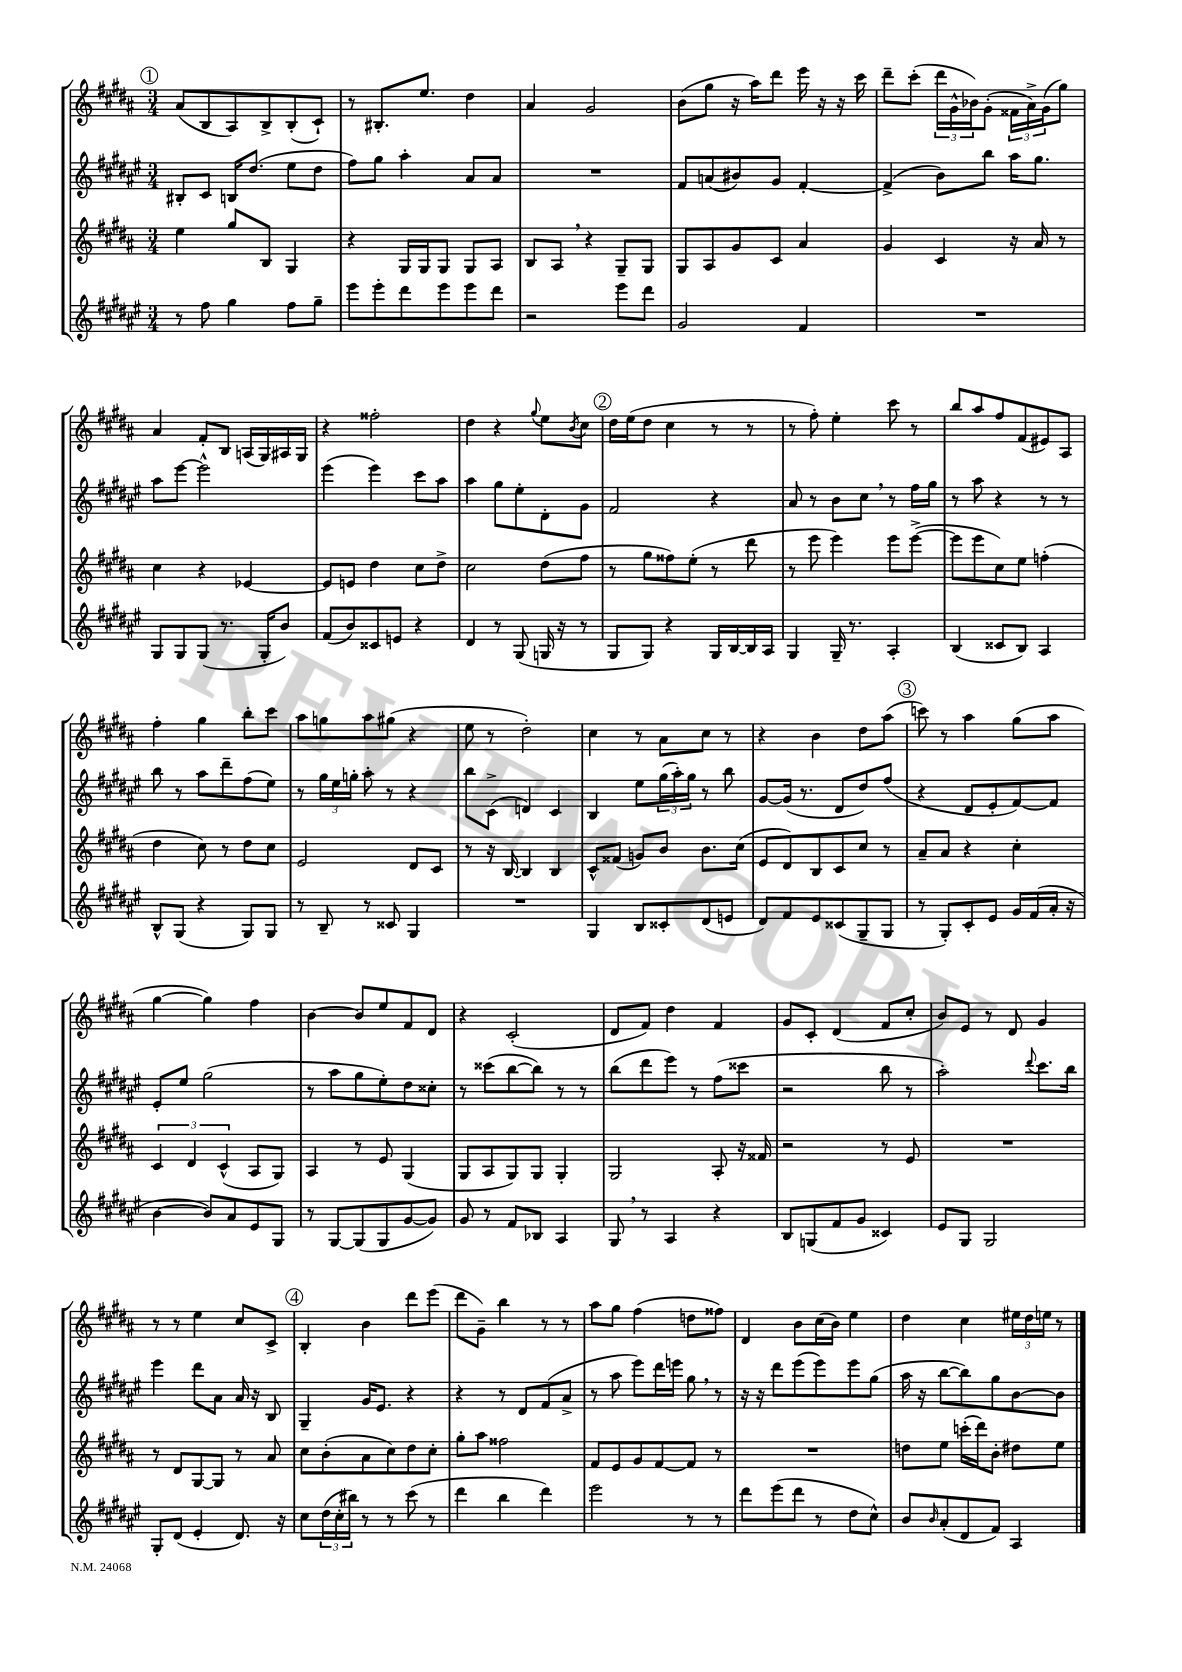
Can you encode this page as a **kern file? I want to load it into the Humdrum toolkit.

**kern	**kern	**kern	**kern
*staff4	*staff3	*staff2	*staff1
*clefG2	*clefG2	*clefG2	*clefG2
*k[f#c#g#d#a#e#]	*k[f#c#g#d#a#]	*k[f#c#g#d#a#e#]	*k[f#c#g#d#a#]
*M3/4	*M3/4	*M3/4	*M3/4
8r	4ee	8B#'	(8a#
8ff#	.	8c#	8B
4gg#	8gg#	16B	8A#)
.	.	(8.dd#	.
.	8B	.	8B^
8ff#	4G#	8ee#	(8B'
8gg#~	.	8dd#	8c#`)
=	=	=	=
8eee#	4r	8ff#)	8r
8eee#'	.	8gg#	8.B#'
8ddd#	16G#	4aa#'	.
.	16G#	.	8.ee
8eee#	8G#	.	.
8eee#	8G#	8a#	4dd#
8ddd#	8A#	8a#	.
=	=	=	=
2r	8B	2.r	4a#
.	8A#	.	.
.	4r	.	2g#
8eee#	8G#~	.	.
8ddd#	8G#	.	.
=	=	=	=
2g#	8G#	8f#	(8b
.	8A#	(8a	8gg#
.	8g#	8b#)	16r
.	.	.	16aa#)
.	8c#	8g#	8ddd#
4f#	4a#	[4f#'	16eee
.	.	.	16r
.	.	.	16r
.	.	.	16ccc#
=	=	=	=
2.r	4g#	(4f#^]	8ddd#~
.	.	.	(8ccc#'
.	4c#	8b)	24ddd#
.	.	.	24g#^^
.	.	.	24b-)
.	.	8bb	(8g#'
.	16r	16aa#	24f##
.	.	.	24a#^)
.	16a#	8.gg#	.
.	.	.	(24g#
.	8r	.	8gg#)
=	=	=	=
8G#	4cc#	8aa#	4a#
8G#	.	[8eee#	.
(8G#	4r	2eee#^^]	8f#'
8.r	.	.	8B
.	[4e-	.	(16A
16G#'	.	.	16G#)
8b)	.	.	16A#
.	.	.	16G#
=	=	=	=
(8f#	8e-]	(4eee#	4r
8b)	8e	.	.
8c##	4dd#	4eee#)	2ff##'
8e	.	.	.
4r	8cc#	8ccc#	.
.	8dd#^	8aa#	.
=	=	=	=
4d#	2cc#	4aa#	4dd#
8r	.	8gg#	4r
(8G#	.	8ee#'	.
.	.	.	8qqgg#
16G	(8dd#	8d#'	8ee
16r	.	.	.
.	.	.	8qb
8r	8ff#	8g#	8cc#
=	=	=	=
8G#	8r	2f#	16dd#
.	.	.	(16ee
8G#)	8gg#	.	8dd#
4r	8ff##)	.	4cc#
.	(8ee'	.	.
16G#	8r	4r	8r
[16B	.	.	.
16B]	8ddd#	.	8r
16A#	.	.	.
=	=	=	=
4G#	8r	8a#	8r
.	8eee	8r	8ff#')
16G#~	4eee)	8b	4ee'
8.r	.	.	.
.	.	8cc#	.
4A#'	8eee	8r	8ccc#
.	([8eee^	16ff#	8r
.	.	16gg#	.
=	=	=	=
(4B	8eee]	8r	8bb
.	8eee	8aa#	8aa#
8c##	8cc#)	4r	8ff#
8B)	8ee	.	(8f#
4A#	(4ff'	8r	8e#)
.	.	8r	8A#
=	=	=	=
8B^^	4dd#	8bb	4ff#'
(8G#	.	8r	.
4r	8cc#)	8aa#	4gg#
.	8r	8ddd#~	.
8G#)	8dd#	(8ff#	8bb'
8G#	8cc#	8ee#)	8ccc#
=	=	=	=
8r	2e	8r	8aa#
8B~	.	24gg#	8gg
.	.	24ee#	.
.	.	24gg'	.
8r	.	8aa#'	8aa#
8c##	.	8r	(8gg#
4G#	8d#	4r	4r
.	8c#	.	.
=	=	=	=
2.r	8r	8bb	8ee
.	16r	(8c#^	8r
.	[16B	.	.
.	4B]	4d)	2dd#')
.	4B	4c#	.
=	=	=	=
4G#	8c#^^	4B	4cc#
.	(8f##	.	.
8B	8g)	8ee#	8r
8c##'	8b	(24gg#	8a#
.	.	24aa#')	.
.	.	24gg#	.
(8d#	8.b	8r	8cc#
8e	.	8bb	8r
.	(16cc#	.	.
=	=	=	=
8d#)	8e	[8g#	4r
8f#	8d#)	(16g#]	.
.	.	8.r	.
8e#	8B	.	4b
(8c##	8c#	8d#	.
8G#~	8cc#	8dd#)	8dd#
8G#	8r	(8ff#	(8aa#
=	=	=	=
8r	8a#~	4r	8ccc)
8G#')	8a#	.	8r
8c#'	4r	8d#	4aa#
8e#	.	8e#'	.
16g#	4cc#'	[8f#)	(8gg#
(16f#	.	.	.
16a#'	.	8f#]	8aa#
16r	.	.	.
=	=	=	=
[4b	6c#	8e#'	[4gg#
.	.	8ee#	.
.	6d#	.	.
8b])	.	(2gg#	4gg#])
.	(6c#^^	.	.
8a#	.	.	.
8e#	8A#	.	4ff#
8G#	8G#)	.	.
=	=	=	=
8r	4A#	8r	[4b
[8G#	.	8aa#	.
(8G#]	8r	8gg#	8b]
8G#	8e	8ee#')	8ee
[8g#	(4G#	8dd#	8f#
8g#])	.	8cc##'	8d#
=	=	=	=
8g#	8G#	8r	4r
8r	8A#	(8ccc##	.
8f#	8G#)	[8bb	(2c#'
8B-	8G#	8bb])	.
4A#	4G#'	8r	.
.	.	8r	.
=	=	=	=
8G#	2G#	(8bb	8d#
8r	.	8ddd#	8f#)
4A#	.	8eee#)	4dd#
.	.	8r	.
4r	8A#'	(8ff#	4f#
.	16r	8ccc##	.
.	16f##	.	.
=	=	=	=
8B	2r	2r	8g#
(8G	.	.	8c#'
8f#	.	.	(4d#
8g#	.	.	.
4c##)	8r	8bb	8f#
.	8e	8r	8cc#'
=	=	=	=
8e#	2.r	2aa#')	8b)
8G#	.	.	8e
2G#	.	.	8r
.	.	.	8d#
.	.	8qqddd#	.
.	.	8.ccc#	4g#
.	.	16bb	.
=	=	=	=
8G#'	8r	4eee#	8r
(8d#	8d#	.	8r
4e#'	[8G#	8ddd#	4ee
.	8G#]	8a#	.
8.d#)	8r	16a#	8cc#
.	.	16r	.
.	8a#	8B	8c#^
16r	.	.	.
=	=	=	=
8cc#	8cc#	4G#~	4B'
(24dd#	(8b'	.	.
24cc#'	.	.	.
24bb#)	.	.	.
8r	8a#	16g#	4b
.	.	8.e#	.
8r	8cc#)	.	.
(8ccc#	8dd#	4r	8ddd#
8r	8cc#'	.	(8eee
=	=	=	=
4ddd#	8gg#'	4r	8ddd#
.	8aa#	.	8g#~)
4bb	2ff##	8r	4bb
.	.	8d#	.
4ddd#)	.	(8f#	8r
.	.	8a#^	8r
=	=	=	=
2eee#	8f#	8r	8aa#
.	8e	8aa#	8gg#
.	8g#	8eee#)	(4ff#
.	[8f#	16ddd#	.
.	.	16eee	.
8r	8f#]	8gg#	8dd
8r	8r	8r	8ff##)
=	=	=	=
8ddd#	2.r	16r	4d#
.	.	16r	.
(8eee#	.	8ddd#	.
8ddd#	.	(8eee#	8b
8r	.	8eee#)	(16cc#
.	.	.	16b)
8dd#	.	8eee#	4ee
8cc#^^)	.	(8gg#	.
=	=	=	=
8b	8dd	16aa#	4dd#
.	.	16r	.
16qqb	.	.	.
(8a#'	8ee	[8bb	.
8d#	(16ccc'	8bb])	4cc#
.	16ddd#)	.	.
8f#)	8b'	8gg#	.
4A#	8dd#	[8b	24ee#
.	.	.	24dd#
.	.	.	24ee
.	8ee	8b]	8r
==	==	==	==
*-	*-	*-	*-
